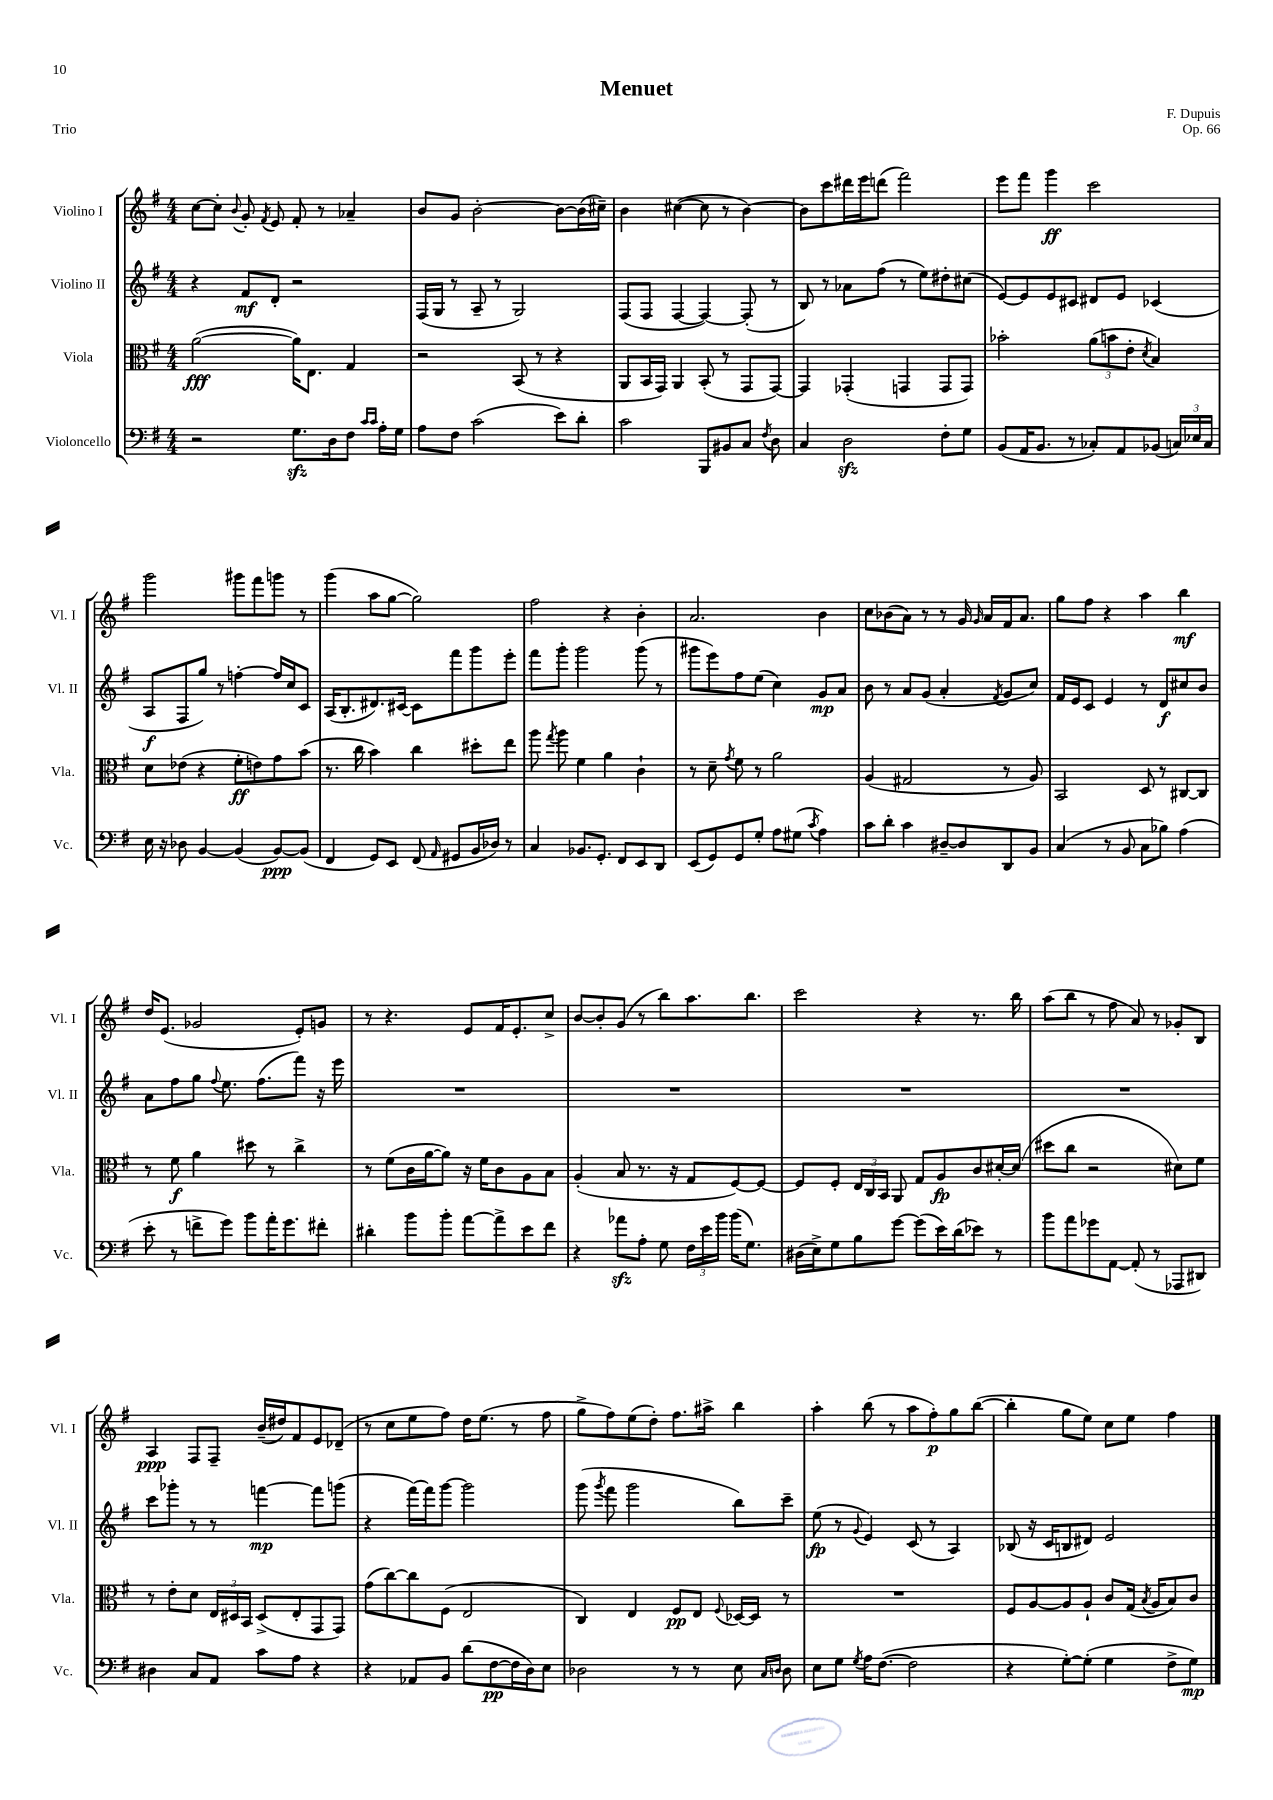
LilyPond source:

\header { title = "Menuet" composer = "F. Dupuis" opus = "Op. 66" piece = "Trio" }
<<
\new StaffGroup <<
\new Staff = "s0" \with { instrumentName = "Violino I" shortInstrumentName = "Vl. I" } {
    \clef treble \key g \major \numericTimeSignature \time 4/4
    \autoBeamOff c''8[~ c''8]-. \appoggiatura { b'8 } g'8-. \acciaccatura { fis'8 } e'8 fis'8-. r8 aes'4-- |
    b'8[ g'8] b'2~-. b'8[~ b'16( cis''16]--) |
    b'4 cis''4~( cis''8 r8 b'4~) |
    b'8[ c'''8 dis'''16 e'''16 d'''8]( fis'''2) |
    e'''8[ fis'''8] g'''4\ff c'''2 |
    g'''2 gis'''8[ fis'''8 g'''8] r8 |
    g'''4( a''8[ g''8]~ g''2) |
    fis''2 r4 b'4-. |
    a'2. b'4 |
    c''8[ bes'8( a'8]) r8 r8 g'16 \grace { g'16 } a'16[ fis'16 a'8.] |
    g''8[ fis''8] r4 a''4 b''4\mf |
    d''16[ e'8.]( ges'2 e'8[-.) g'8] |
    r8 r4. e'8[ fis'16 e'8.-. c''8]-> |
    b'8[~ b'8-. g'8]( r8 b''8[) a''8. b''8.] |
    c'''2 r4 r8. b''16 |
    a''8[( b''8] r8 fis''8 a'8) r8 ges'8[-. b8] |
    a4\ppp fis8[ fis8]-- b'16[--( dis''16) fis'8 e'8 des'8]--( |
    r8 c''8[ e''8 fis''8]) d''16[ e''8.]( r8 fis''8 |
    g''8[-> fis''8) e''8( d''8]-.) fis''8.[ ais''16]-> b''4 |
    a''4-. b''8( r8 a''8[ fis''8-.\p) g''8 b''8]~( |
    b''4-. g''8[ e''8]) c''8[ e''8] fis''4 \bar "|." |
}
\new Staff = "s1" \with { instrumentName = "Violino II" shortInstrumentName = "Vl. II" } {
    \clef treble \key g \major \numericTimeSignature \time 4/4
    \autoBeamOff r4 fis'8[\mf d'8]-. r2 |
    fis16[( g16] r8 a8-- r8 g2) |
    fis8[( fis8] fis4~ fis4~) fis8-.( r8 |
    b8) r8 aes'8[ fis''8]( r8 e''8[) dis''8-. cis''8]( |
    e'8[~) e'8 e'8 cis'8] dis'8[ e'8] ces'4( |
    a8[\f fis8 g''8]) r8 f''4~-. f''16[ c''16 c'8] |
    a16[( b8.-. dis'8.) cis'16]~ cis'8[ fis'''8 g'''8 e'''8]-. |
    fis'''8[ g'''8]-. g'''2 g'''8( r8 |
    gis'''8[ e'''8) fis''8 e''8]( c''4) g'8[\mp a'8] |
    b'8 r8 a'8[ g'8]( a'4-. \acciaccatura { fis'8 } g'8[ c''8]) |
    fis'16[ e'16 c'8] e'4 r8 d'8[\f cis''8 b'8] |
    a'8[ fis''8 g''8] \appoggiatura { fis''8 } e''8. fis''8.[( fis'''8]) r16 e'''16 |
    R1 |
    R1 |
    R1 |
    R1 |
    c'''8[ ges'''8]-. r8 r8 f'''4~\mp f'''8[ g'''8]( |
    r4 fis'''16[~) fis'''16 g'''8]~ g'''2 |
    g'''8( \acciaccatura { g'''8 } fis'''8 g'''2 b''8[) c'''8]-- |
    e''8\fp( r8 \appoggiatura { g'8 } e'4) c'8( r8 a4) |
    bes8( r16 c'16[ b8 dis'8]) e'2 \bar "|." |
}
\new Staff = "s2" \with { instrumentName = "Viola" shortInstrumentName = "Vla." } {
    \clef alto \key g \major \numericTimeSignature \time 4/4
    \autoBeamOff a'2~\fff( a'16[) e8.] g4 |
    r2 b,8( r8 r4 |
    a,8[ b,16 g,16]) a,4 b,8-.( r8 g,8[ g,8]~) |
    g,4 ges,4-.( g,4 g,8[ g,8]) |
    bes'2-. \tuplet 3/2 { a'8[( b'8 e'8]-. } \acciaccatura { d'8 } b4) |
    d'8[ ees'8]( r4 fis'8[-.\ff e'8) g'8 b'8]( |
    r8. c''16 b'4) c''4 dis''8[-. e''8] |
    a''8 \acciaccatura { g''8 } a''8 fis'4 a'4 c'4-! |
    r8 d'8-- \acciaccatura { g'8 } fis'8 r8 a'2 |
    a4( gis2 r8 a8) |
    b,2 d8 r8 cis8[~ cis8] |
    r8 fis'8\f a'4 dis''8 r8 c''4-> |
    r8 fis'8[( c'16 a'16~ a'8]) r16 fis'16[ c'8 a8 b8] |
    a4-.( b8 r8. r16 g8[ fis8~) fis8]~ |
    fis8[ fis8]-. \tuplet 3/2 { e16[ c16 b,16] } a,8 g8[ a8\fp c'8 dis'16~-. dis'16]( |
    dis''8[ c''8] r2 dis'8[) fis'8] |
    r8 e'8[-. d'8] \tuplet 3/2 { e16[ dis16 b,16] } dis8[->( e8-. g,8 g,8]) |
    g'8[( c''8~) c''8 fis8]( e2 |
    c4) e4 fis8[\pp e8] \appoggiatura { fis8 } des16[~ des16] r8 |
    R1 |
    fis8[ a8~ a8 a8]-! c'8[ g16]( \acciaccatura { b8 } a16[ b8) c'8] \bar "|." |
}
\new Staff = "s3" \with { instrumentName = "Violoncello" shortInstrumentName = "Vc." } {
    \clef bass \key g \major \numericTimeSignature \time 4/4
    \autoBeamOff r2 g8.[\sfz d16 fis8] \grace { c'16[ c'16] } a16[-. g16] |
    a8[ fis8] c'2( e'8[) d'8]-. |
    c'2 b,,8[ bis,8 c8] \acciaccatura { fis8 } d8 |
    c4 d2\sfz fis8[-. g8] |
    b,8[( a,16 b,8.] r8 ces8[-.) a,8 bes,8]( \tuplet 3/2 { c16[) ees16 c16] } |
    e16 r16 des8 b,4~ b,4( b,8[~\ppp) b,8]( |
    fis,4 g,8[) e,8] fis,8( \grace { a,16 } gis,8[ b,16 des16]) r8 |
    c4 bes,8.[ g,8.]-. fis,8[ e,8 d,8] |
    e,8[( g,8) g,8 g8]-. a8[ gis8]( \acciaccatura { c'8 } a4) |
    c'8[ d'8]-. c'4 dis8[~-- dis8 d,8 b,8] |
    c4( r8 b,8 c8[ bes8]) a4( |
    e'8-. r8 f'8[-> g'8]) b'8[ a'16-. g'8. fis'8]-. |
    dis'4-. b'8[ b'8]-. a'8[~ a'8-> e'8 fis'8] |
    r4 aes'8[\sfz a8]-. g8 \tuplet 3/2 { fis16[ e'16 b'16] } b'16[( g8.]) |
    dis16[( e16->) g8 b8 g'8]~ g'8[( e'16) d'16( ees'8]) r8 |
    b'8[ a'8 ges'8 a,8]~ a,8-.( r8 aes,,8[ dis,8]) |
    dis4 c8[ a,8] c'8[ a8] r4 |
    r4 aes,8[ b,8] d'8[( fis8~\pp fis16 d16) e8] |
    des2 r8 r8 e8 \grace { c16[ d16] } d8 |
    e8[ g8] \acciaccatura { g8 } a16[ fis8.]~( fis2 |
    r4 g8[~-.) g8]-.( g4 fis8[-> g8]\mp) \bar "|." |
}
>>
>>
\layout { \context { \Score \remove "Bar_number_engraver" } }
